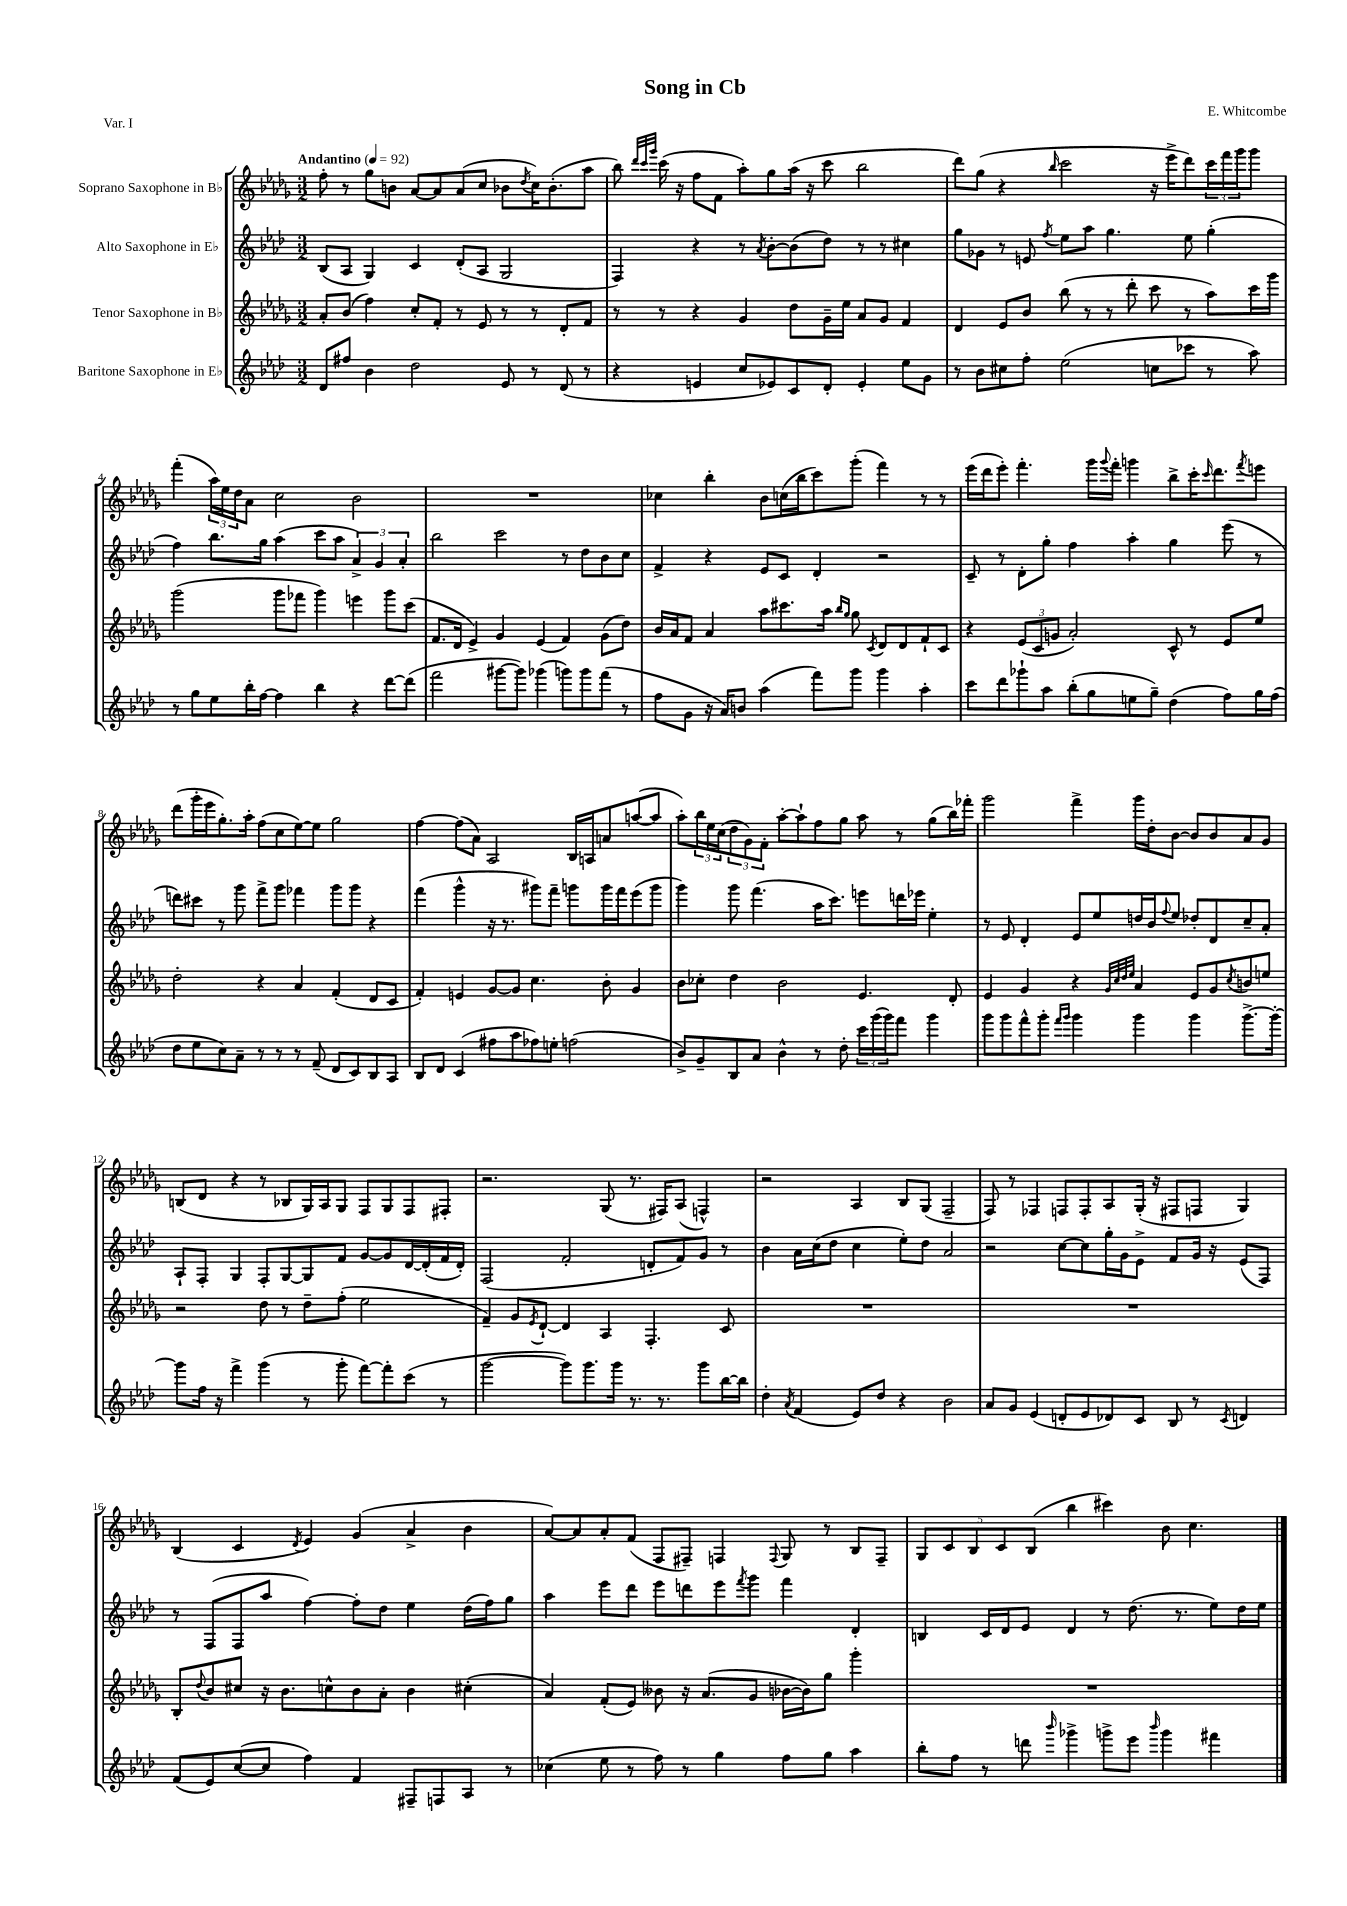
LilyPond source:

\header { title = "Song in Cb" composer = "E. Whitcombe" piece = "Var. I" }
<<
\new StaffGroup <<
\new Staff = "s0" \with { instrumentName = "Soprano Saxophone in Bb" } {
    \clef treble \key des \major \numericTimeSignature \time 3/2 \tempo "Andantino" 4 = 92
    f''8-. r8 ges''8 b'8 aes'8~ aes'8 aes'8( c''8 bes'8 \acciaccatura { des''8 } c''16) bes'8.-.( aes''8 |
    bes''8) \grace { des'''32 c'''32 ges'''32 } c'''16( r16 f''8 f'8 aes''8-.) ges''8 aes''16( r16 c'''8 bes''2 |
    des'''8) ges''8( r4 \grace { bes''16 } c'''2 r16 ees'''16-> des'''8) \tuplet 3/2 { c'''16 f'''16 ges'''16 } ges'''8 |
    f'''4-.( \tuplet 3/2 { aes''16) ees''16 des''16 } aes'8 c''2 bes'2 |
    R1. |
    ces''4 bes''4-. bes'8 c''16( bes''16 c'''8) ges'''8-.( f'''4) r8 r8 |
    ees'''16( des'''16 ees'''8-.) f'''4.-. ges'''16 \appoggiatura { ges'''8 } f'''16-. g'''4 bes''8-> c'''16-. \grace { c'''16 } des'''8. \acciaccatura { f'''8 } e'''8 |
    des'''8( ges'''16-. ees'''16 ges''8.-.) aes''16-. f''8( c''8 ees''8~) ees''8 ges''2 |
    f''4~ f''8( aes'8) aes2 bes16 a16 a'8 a''8~( a''8 |
    aes''8-.) \tuplet 3/2 { bes''16 ees''16 c''16( } \tuplet 3/2 { des''8 ges'8) f'8-. } aes''8~-. aes''8-! f''8 ges''8 aes''8 r8 ges''8( bes''16) fes'''16-. |
    ges'''2 f'''4-> ges'''16 des''16-. bes'8~ bes'8 bes'8 aes'8 ges'8 |
    b8( des'8 r4 r8 bes8 ges16) aes16 ges8 f8 ges8 f8 fis8-. |
    r2. ges8( r8. fis16) aes8( f4-^) |
    r2 aes4 bes8 ges8( f2-- |
    f8) r8 fes4 f8 f8-. aes8 ges16-.( r16 fis8 f8 ges4) |
    bes4( c'4 \acciaccatura { des'8 } ees'4) ges'4( aes'4-> bes'4 |
    aes'8~) aes'8 aes'8-. f'8( f8 fis8--) f4 \appoggiatura { f8 } ges8 r8 bes8 f8-- |
    \tuplet 5/4 { ges8 c'8 bes8 c'8 bes8( } bes''4 cis'''4) bes'8 c''4. \bar "|." |
}
\new Staff = "s1" \with { instrumentName = "Alto Saxophone in Eb" } {
    \clef treble \key aes \major \numericTimeSignature \time 3/2
    bes8( aes8 g4) c'4 des'8-.( aes8 g2 |
    f4) r4 r8 \acciaccatura { aes'8 } bes'8~-. bes'8( des''8) r8 r8 cis''4 |
    g''8 ges'8 r8 e'8 \acciaccatura { f''8 } ees''8 aes''8 g''4. ees''8 g''4-.( |
    f''4) bes''8. g''16 aes''4( c'''8 aes''8 \tuplet 3/2 { aes'4->) g'4 aes'4-. } |
    bes''2 c'''2 r8 des''8 bes'8 c''8 |
    f'4-> r4 ees'8 c'8 des'4-. r2 |
    c'8-- r8 des'8-. g''8-. f''4 aes''4-. g''4 ees'''8( r8 |
    d'''8) cis'''8 r8 g'''8 f'''8-> g'''8 fes'''4 g'''8 g'''8 r4 |
    f'''4( g'''4-^ r16 r8. gis'''8) f'''8-- g'''8 g'''16 f'''16 ees'''8( g'''8 |
    g'''4) g'''8 f'''4.( aes''16 c'''8.) e'''8 d'''16 ees'''16 ees''4-. |
    r8 ees'8 des'4-. ees'8 ees''8 d''16 bes'16 \appoggiatura { f''8 } ees''8 des''8-. des'8 c''8-- aes'8-. |
    aes8-! f8-. g4 f8-. g8~ g8 f'8 g'8~ g'8 des'16~ des'16-.( f'16 des'16-.) |
    f2( f'2-. d'8-. f'8) g'8 r8 |
    bes'4 aes'16 c''16( des''8 c''4 ees''8-.) des''8 aes'2 |
    r2 c''8~ c''8 g''16-. g'16 ees'8-> f'8 g'16 r16 ees'8( f8) |
    r8 f8( f8 aes''8 f''4~) f''8-. des''8 ees''4 des''16( f''16) g''8 |
    aes''4 ees'''8 des'''8 ees'''8 d'''8 ees'''8 \acciaccatura { f'''8 } g'''8 f'''4 des'4-. |
    b4 c'16 des'16 ees'8 des'4 r8 des''8.( r8. ees''8) des''16 ees''16 \bar "|." |
}
\new Staff = "s2" \with { instrumentName = "Tenor Saxophone in Bb" } {
    \clef treble \key des \major \numericTimeSignature \time 3/2
    aes'8-. bes'8( f''4) c''8-. f'8-. r8 ees'8 r8 r8 des'8-. f'8 |
    r8 r8 r4 ges'4 des''8 ges'16-- ees''16 aes'8 ges'8 f'4 |
    des'4 ees'8 bes'8 bes''8( r8 r8 des'''8-. c'''8 r8 aes''8) c'''16 ges'''16 |
    ges'''2( ges'''8 fes'''8 ges'''4) e'''4 ges'''8 c'''8( |
    f'8. des'16 ees'4->) ges'4 ees'4( f'4) ges'8( des''8) |
    bes'16 aes'16 f'8 aes'4 aes''8 cis'''8. aes''16 \grace { bes''16 ges''16 } ges''8 \acciaccatura { c'8 } des'8 des'8 f'8-! c'8 |
    r4 \tuplet 3/2 { ees'8( c'8 g'8 } aes'2-.) c'8-^ r8 ees'8 ees''8 |
    des''2-. r4 aes'4 f'4-.( des'8 c'8 |
    f'4-.) e'4 ges'8~ ges'8 c''4. bes'8-. ges'4 |
    bes'8 ces''8-. des''4 bes'2 ees'4. des'8-. |
    ees'4 ges'4 r4 \grace { ges'32 c''32 des''32 ees''32 } aes'4 ees'8 ges'8 \acciaccatura { c''8 } b'8 e''8 |
    r2 des''8 r8 des''8-- f''8-.( ees''2 |
    f'4--) ges'8 \acciaccatura { ees'8 } des'8~-! des'4 aes4 f4.-. c'8 |
    R1. |
    R1. |
    bes8-. \appoggiatura { des''8 } bes'8 cis''8 r16 bes'8. c''8-^ bes'8 aes'8-. bes'4 cis''4-.( |
    aes'4) f'8-.( ees'8) beses'8 r16 aes'8.( ges'8 bes'16~ bes'16) ges''8 ges'''4-. |
    R1. \bar "|." |
}
\new Staff = "s3" \with { instrumentName = "Baritone Saxophone in Eb" } {
    \clef treble \key aes \major \numericTimeSignature \time 3/2
    des'8 fis''8 bes'4 des''2 ees'8 r8 des'8( r8 |
    r4 e'4 c''8 ees'8) c'8 des'8-. ees'4-. ees''8 g'8 |
    r8 bes'8 cis''8 f''8-. ees''2( c''8 ces'''8 r8 aes''8) |
    r8 g''8 ees''8 bes''16-. f''16~ f''4 bes''4 r4 des'''8~ des'''8( |
    f'''2 gis'''8~ gis'''8) ges'''4( g'''8) g'''8 f'''8( r8 |
    f''8 g'8 r16 aes'16) b'8 aes''4( f'''8) g'''8 g'''4 aes''4-. |
    c'''8 des'''8 ges'''8-! aes''8 bes''8-.( g''8 e''8 g''8--) des''4( f''8) g''16 f''16( |
    des''8 ees''8 c''8) aes'8-- r8 r8 r8 f'8--( des'8 c'8) bes8 aes8 |
    bes8 des'8 c'4( fis''8 aes''8 fes''8) e''8-. f''2( |
    bes'8->) g'8-- bes8 aes'8 bes'4-^ r8 des''8-. \tuplet 3/2 { c'''16 g'''16( g'''16) } f'''8 g'''4 |
    g'''8 g'''8 f'''8-^ g'''8-. \grace { f'''16 g'''16 } g'''4 g'''4 g'''4 g'''8.~-> g'''16~-. |
    g'''8 f''16 r16 f'''4-> g'''4( r8 g'''8-. f'''8~) f'''8-. c'''8( r8 |
    g'''2~ g'''8) g'''8. g'''16 r8. r8. g'''8 bes''16~ bes''16 |
    des''4-. \acciaccatura { aes'8 } f'4( ees'8) des''8 r4 bes'2 |
    aes'8 g'8 ees'4( d'8-. ees'8 des'8) c'8 bes8 r8 \acciaccatura { c'8 } d'4 |
    f'8( ees'8) c''8~( c''8 f''4) f'4 fis8-- f8 aes8 r8 |
    ces''4( ees''8 r8 f''8) r8 g''4 f''8 g''8 aes''4 |
    bes''8-. f''8 r8 d'''8 \grace { bes'''16 } ges'''4-> g'''8-> ees'''8 \grace { bes'''16 } g'''4 fis'''4 \bar "|." |
}
>>
>>
